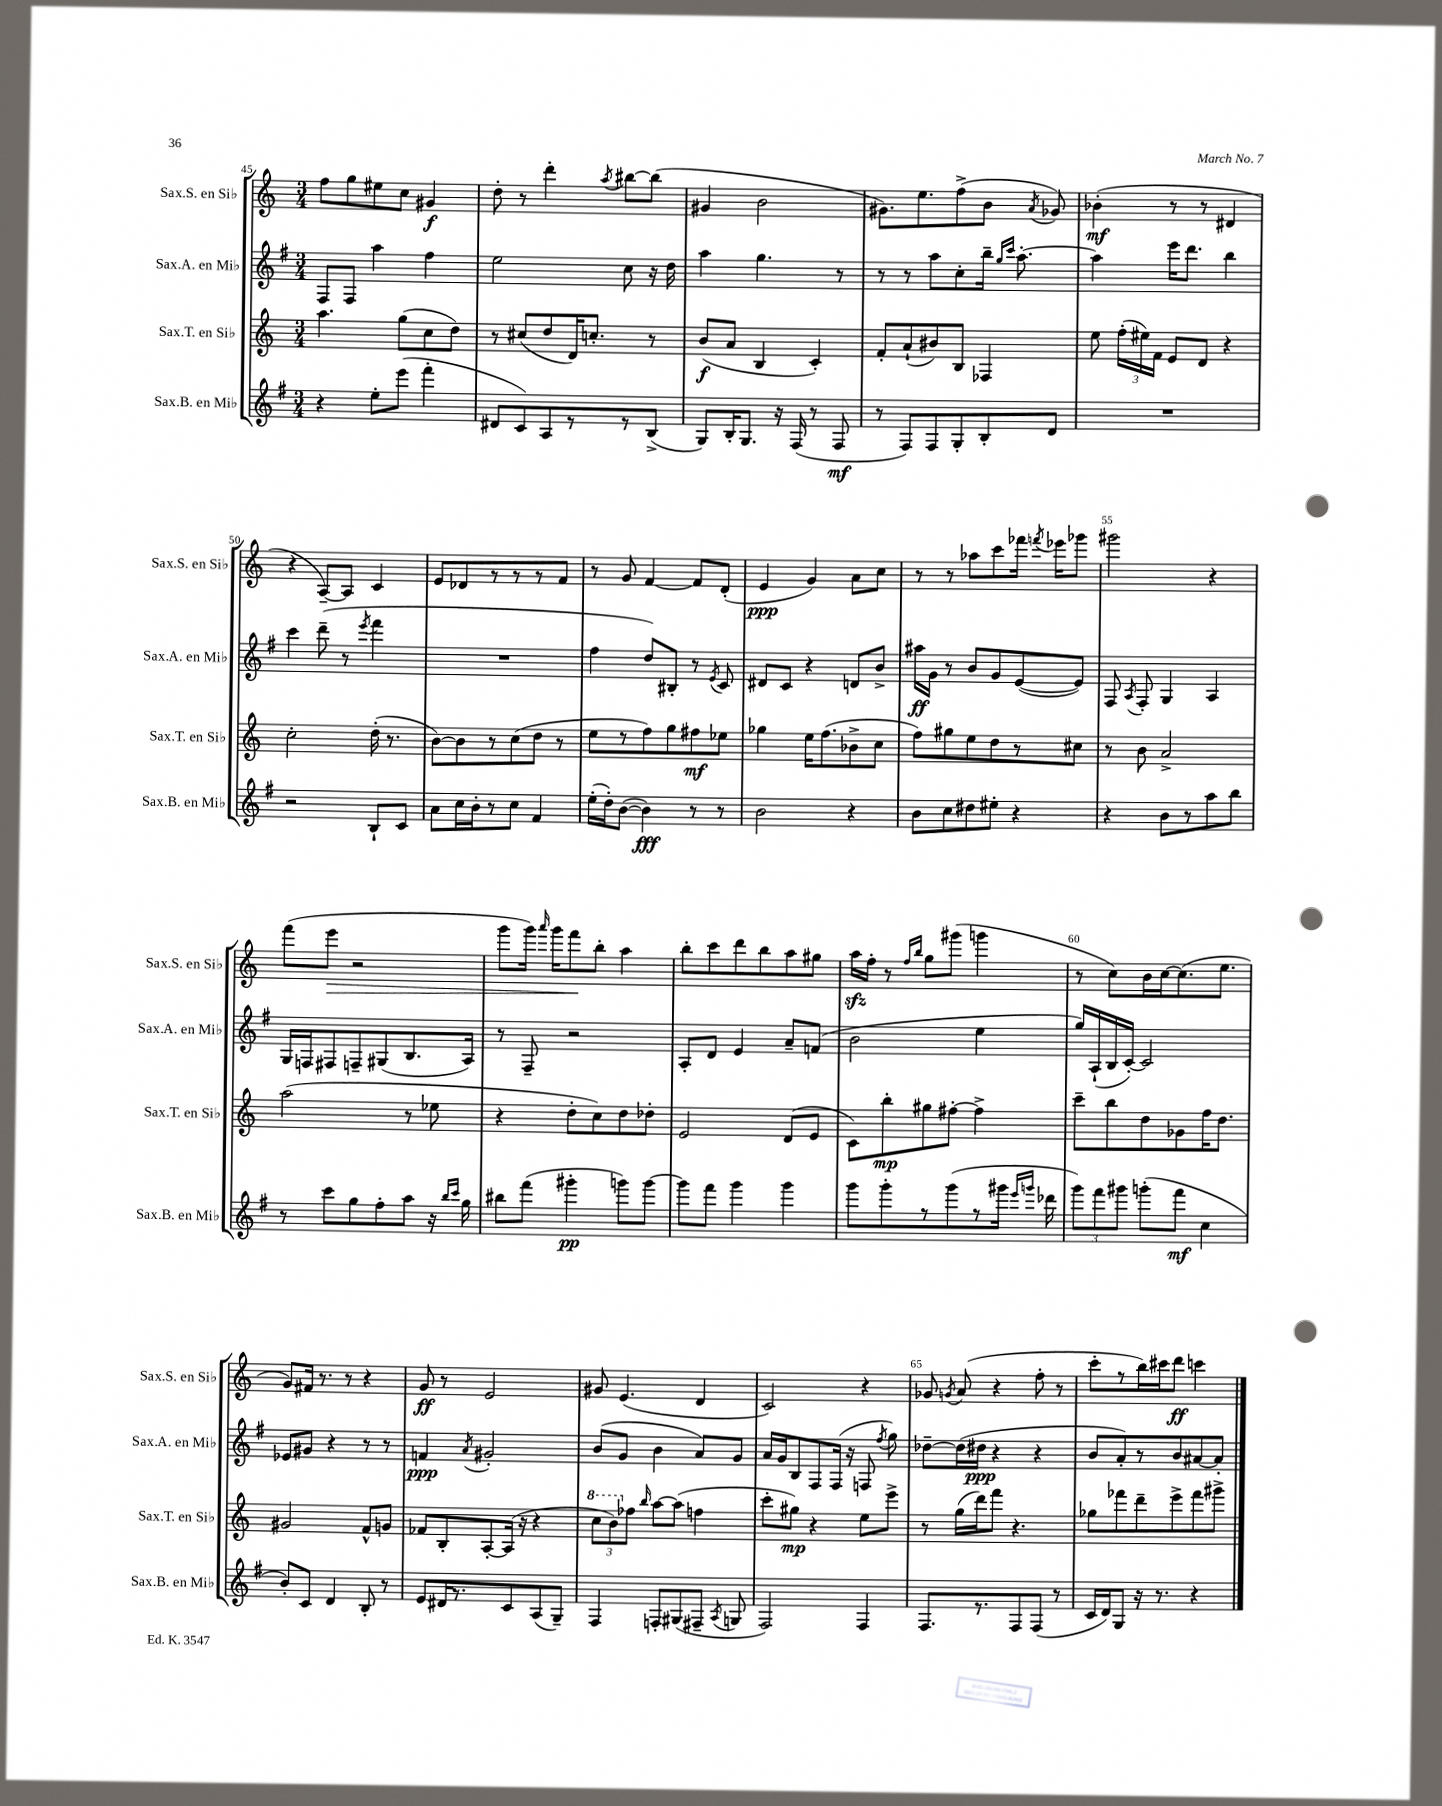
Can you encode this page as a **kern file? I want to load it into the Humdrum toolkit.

**kern	**kern	**kern	**kern
*staff4	*staff3	*staff2	*staff1
*clefG2	*clefG2	*clefG2	*clefG2
*k[f#]	*k[]	*k[f#]	*k[]
*M3/4	*M3/4	*M3/4	*M3/4
4r	4.aa\	8F#/L	8ff\L
.	.	8F#/J	8gg\
8ee'\L	.	4aa\	8ee#\
(8eee\J	(8gg\L	.	8cc\J
4fff#'\	8cc\	4ff#\	4g#/
.	8dd\J)	.	.
=	=	=	=
8d#/L	8r	2ee\	8dd'\
8c/)	(8cc#/L	.	8r
8A/	8dd/	.	4ddd'\
8r	16d/K)	.	.
.	8.cc'/J	.	.
.	.	.	8qaa/
8r	.	8cc\	[8bb#\L
(8B^/J	8r	16r	(8bb#\]J
.	.	16dd\	.
=	=	=	=
8G/L)	(8b/L	4aa\	4g#/
16B'/K	8a/J	.	.
8.G/J	.	.	.
.	4B/	4.gg\	2b\
16r	.	.	.
(16F#/	.	.	.
8r	4c'/)	.	.
8F#/	.	8r	.
=	=	=	=
8r	8f'/L	8r	8.g#\L)
8F#/L)	(8a`/	8r	.
.	.	.	8.ee\
8F#/	8b#/)	8aa\L	.
8G'/	8B/J	8cc'\	(8ff^\
8B'/	4F-/	16bb~\Jk	8b\J
.	.	16qqgg/LL	.
.	.	16qqccc/JJ	.
.	.	[8.aa'\	.
.	.	.	8qa/
8d/J	.	.	8g-/)
=	=	=	=
2.r	8ee\	4aa\]	(4b-'\
.	(24ff'\LL	.	.
.	24ee#\)	.	.
.	24f\JJ	.	.
.	8e/L	16eee\LK	8r
.	.	8.ddd\J	.
.	8d/J	.	8r
.	4r	4bb\	4d#/
=	=	=	=
2r	2cc'\	4ccc\	4r
.	.	(8ddd~\	[8A~/L)
.	.	8r	8A/]J
.	.	8qeee/	.
8B`/L	(16dd'\	4fff#\	4c/
.	8.r	.	.
8c/J	.	.	.
=	=	=	=
8a\L	[8b\L)	2.r	8e/L
16cc\L	8b\]	.	8d-/
16b'\J	.	.	.
8r	8r	.	8r
8cc\J	(8cc\	.	8r
4f#/	8dd\J	.	8r
.	8r	.	8f/J
=	=	=	=
(16ee'\LL	8ee\L	4ff#\	8r
16dd'\J)	.	.	.
([8b\J	8r	.	8g/
4b\])	8ff\)	8dd/L)	[4f/
.	8gg\	8B#'/J	.
8r	8ff#\	8r	8f/]L
.	.	8qe/	.
8r	8ee-\J	8c/	(8d'/J
=	=	=	=
2b\	4gg-\	8d#/L	4e/
.	.	8c/J	.
.	16ee\LK	4r	4g/)
.	(8.ff\	.	.
4r	8b-^\	8d/L	8a\L
.	8cc\J	8b^/J	8cc\J
=	=	=	=
8b\L	8ff\L)	16aa#\LL	8r
.	.	16g\JJ	.
8cc\	8gg#\	8r	8r
8dd#\	8ee\	8b/L	8aa-\L
8ee#'\J	8dd\	8g/	8ccc\
4r	8r	([8e/	16fff-\Jk
.	.	.	8qfff/
.	.	.	16eee-\LK
.	8cc#\J	8e/]J)	8ggg-\J
=	=	=	=
4r	8r	8F#/	2ggg#\
.	.	8qA/	.
.	8b\	8F#'/	.
8b\L	2a^/	4G/	.
8r	.	.	.
8aa\	.	4A/	4r
8bb\J	.	.	.
=	=	=	=
8r	(2aa\	16G/LL	(8fff\L
.	.	16F/J	.
8ccc\L	.	8F#/	8eee\J
8gg\	.	8F~/	2r
8ff#'\	.	(8G#/	.
8aa\J	8r	8.B/	.
16r	8ee-\	.	.
16qqbb/LL	.	.	.
16qqccc/JJ	.	.	.
16gg\	.	16A/Jk)	.
=	=	=	=
8bb#\L	4r	8r	8ggg\L
(8fff#\J	.	8F#~/	16ggg\Jk)
.	.	.	16qqaaa/
.	.	.	16ggg\LK
4ggg#'\	8dd'\L	2r	8fff\
.	8cc\)	.	8bb'\J
8ggg\L)	8dd\	.	4aa\
[8ggg\J	8dd-'\J	.	.
=	=	=	=
8ggg\]L	2e/	8A'/L	8bb'\L
8fff#\J	.	8d/J	8ccc\
4ggg\	.	4e/	8ddd\
.	.	.	8bb\
4ggg\	(8d/L	8a~/L	8aa\
.	8e/J	(8f/J	8gg#\J
=	=	=	=
8ggg\L	8c\L)	2b\	16aa\LL
.	.	.	16ff'\JJ
8ggg'\	8bb'\	.	8r
.	.	.	16qqff/LL
.	.	.	16qqbb/JJ
8r	8gg#\	.	8gg\L
(8ggg\	[8ff#'\J	.	(8ggg#\J
8r	4ff#^\]	4ee\	4ggg\
16ggg#\Jk	.	.	.
16qqeee/LL	.	.	.
16qqggg/JJ	.	.	.
16ddd-\	.	.	.
=	=	=	=
12ggg\L)	8ccc~\L	16gg/LL)	8r
.	.	(16A`/	.
12fff#\	.	.	.
.	8bb\	16B/	8cc\L)
12ggg#\J	.	.	.
.	.	[16c'/JJ)	.
(8ggg'\L	8dd\	2c/]	16b\L
.	.	.	[16cc\J
8fff#\J	8g-\	.	(8.cc\]
4cc\	16ff\K	.	.
.	8.dd\J	.	8.ee\J
=	=	=	=
8b'/L)	2g#/	8e-/L	8g/L)
8c/J	.	8g#/J	16f#/Jk
.	.	.	8.r
4d/	.	4r	.
.	.	.	8r
8B'/	8f^^/L	8r	4r
8r	8g/J	8r	.
=	=	=	=
8e/L	8f-/L	4f/	8g/
16d#/K	8B'/	.	8r
8.r	.	.	.
.	.	8qa/	.
.	[8A'/	2g#'/	2e/
8c/	(16A/]Jk	.	.
.	16r	.	.
(8A/	4r	.	.
8G~/J)	.	.	.
=	=	=	=
4F#/	12ccc\L	(8b/L	8g#/
.	12bb\)	.	.
.	.	8g/J	(4.e/
.	12ff-\J	.	.
.	16qqbb/	.	.
8F'/L	[8aa\L	4b\	.
(8G#/	(8aa\]J	.	.
8F#~/J	4ff\	8a/L)	4d/
8qA/	.	.	.
8G/	.	8g/J	.
=	=	=	=
2F#/)	8ccc'\L	16a/LL	2c/)
.	.	16g/J	.
.	8gg#\J)	8B/	.
.	4r	8F#/	.
.	.	(16F#/Jk	.
.	.	16r	.
4F#/	8ee\L	8F/	4r
.	.	8qff#/	.
.	8eee^\J	8gg\)	.
=	=	=	=
8.F#/L	8r	[8dd-~\L	8g-/
.	.	.	8qg/
.	(16gg\LL	(16dd-\]L	(8a/
8.r	16ddd\J)	16dd#\JJ	.
.	8fff\J	4r	4r
8F#/	4.r	.	.
(8F#/J	.	4r	8ff'\
8r	.	.	8r
=	=	=	=
16c/LL	8gg-\L	8b/L	8ccc'\L
16d/J)	.	.	.
8G/J	8fff-\	8a'/)	8r
16r	8ddd~\	8r	16bb\L)
8.r	.	.	16ccc#\J
.	8eee^\	8b/	8ddd\J
4r	8fff-\	[8a#/	4ccc\
.	8ggg#^\J	8a#'/]J	.
==	==	==	==
*-	*-	*-	*-
